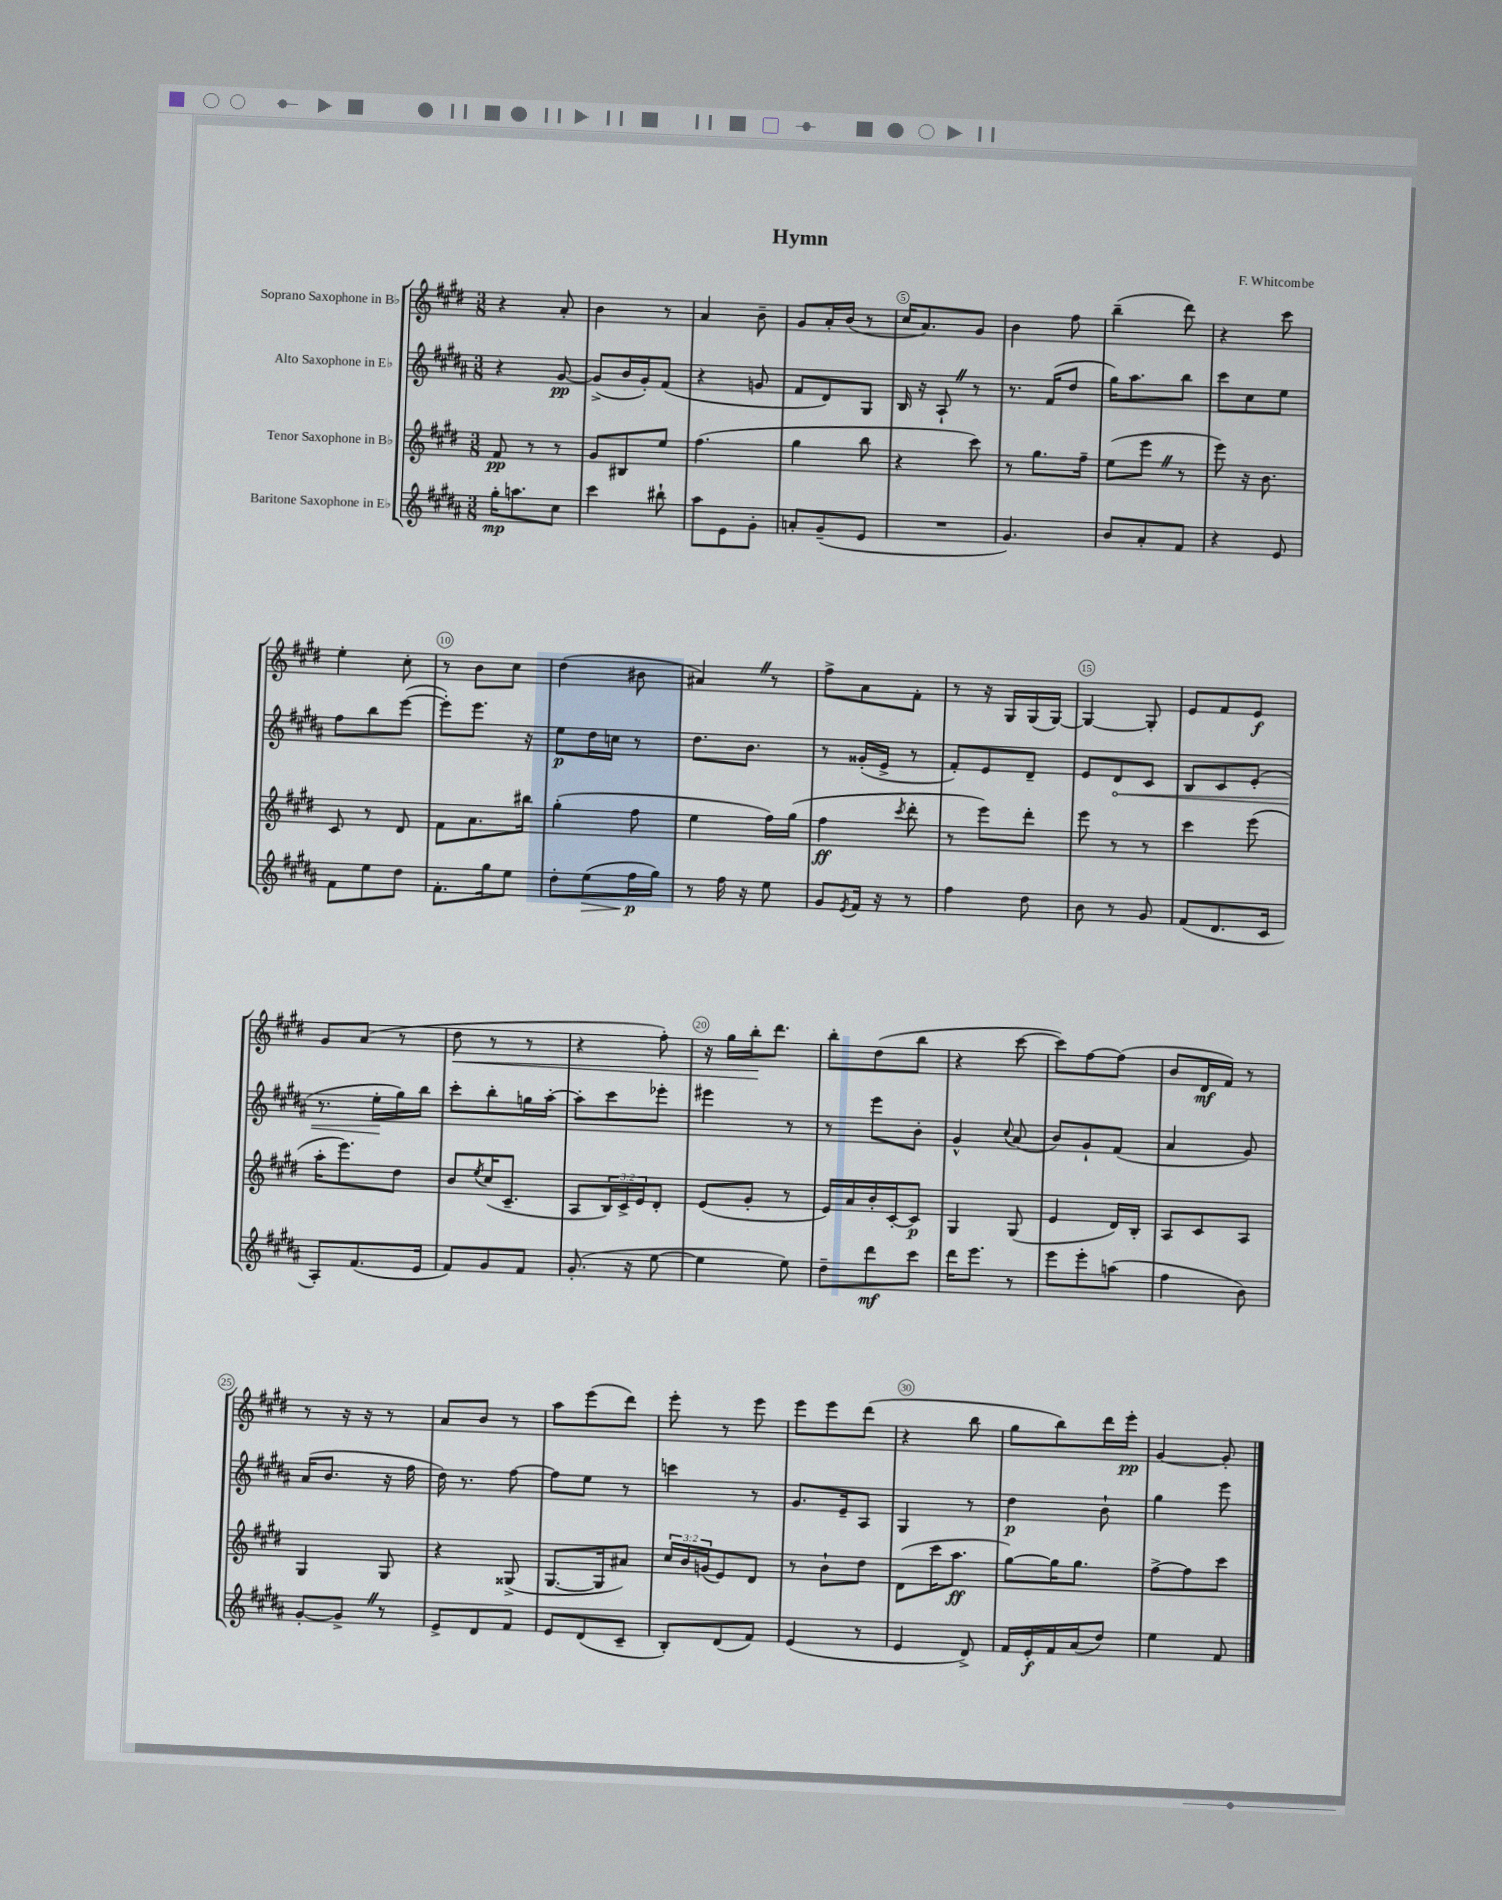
\header { title = "Hymn" composer = "F. Whitcombe" }
<<
\new StaffGroup <<
\new Staff = "s0" \with { instrumentName = "Soprano Saxophone in Bb" } {
    \clef treble \key e \major \numericTimeSignature \time 3/8
    r4 a'8-. |
    b'4 r8 |
    a'4 b'8-- |
    gis'8 a'16-. b'16( r8 |
    cis''16 a'8.) gis'8 |
    b'4 fis''8 |
    b''4--( dis'''8) |
    r4 cis'''8 |
    e''4-. cis''8-. |
    r8 b'8 cis''8 |
    dis''4( bis'8 |
    ais'4) \once \override BreathingSign.text = \markup { \musicglyph "scripts.caesura.straight" } \breathe r8 |
    fis''8-> a'8 fis'8-. |
    r8 r16 gis16 gis16( gis16~) |
    gis4~ gis8-. |
    e'8 fis'8 e'8\f |
    gis'8 a'8( r8 |
    dis''8\< r8 r8 |
    r4 fis''8-.) |
    r16 gis''16 b''16-.\! dis'''8. |
    b''8-. dis''8( b''8 |
    r4 cis'''8~ |
    cis'''8) fis''8~ fis''8( |
    b'8 dis'16\mf fis'16) r8 |
    r8 r16 r16 r8 |
    a'8 b'8 r8 |
    a''8 e'''8( dis'''8) |
    e'''8-. r8 e'''8 |
    e'''8 e'''8 dis'''8( |
    r4 b''8 |
    gis''8 b''8) dis'''16 e'''16-.\pp |
    gis'4~ gis'8-. \bar "|." |
}
\new Staff = "s1" \with { instrumentName = "Alto Saxophone in Eb" } {
    \clef treble \key b \major \numericTimeSignature \time 3/8
    r4 gis'8~\pp |
    gis'8->( b'16 gis'16-.) fis'8( |
    r4 g'8 |
    fis'8 dis'8) gis8 |
    b16 r16 ais8-! \once \override BreathingSign.text = \markup { \musicglyph "scripts.caesura.straight" } \breathe r8 |
    r8. fis'16( dis''8 |
    gis''16) ais''8. b''8 |
    cis'''8 cis''8 e''8 |
    fis''8 b''8 e'''8~( |
    e'''8-.) e'''8. r16 |
    e''8\p dis''16 c''16 r8 |
    dis''8. b'8. |
    r8 gisis'16-.( e'16-> r8 |
    fis'8-.) e'8 dis'8-- |
    e'8 \once \override Hairpin.circled-tip = ##t dis'8\< cis'8 |
    b8 cis'8 e'8-.( |
    r8. e''16-.\! gis''16) b''16 |
    cis'''8-. b''8-. g''16 ais''16~-. |
    ais''8-. cis'''8 ees'''8-. |
    eis'''4 r8 |
    r8 e'''8 b'8-. |
    gis'4-^ \appoggiatura { cis''8 } ais'8( |
    b'8) gis'8-! fis'8( |
    ais'4 gis'8) |
    ais'16( b'8. r16 fis''16 |
    dis''16) r8. fis''8~ |
    fis''8 e''8 r8 |
    c'''4 r8 |
    gis'8. e'16-- ais8 |
    gis4 r8 |
    dis''4\p b'8-! |
    gis''4 e'''8 \bar "|." |
}
\new Staff = "s2" \with { instrumentName = "Tenor Saxophone in Bb" } {
    \clef treble \key e \major \numericTimeSignature \time 3/8 \override Staff.TupletNumber.text = #tuplet-number::calc-fraction-text
    fis'8\pp r8 r8 |
    gis'8 bis8 e''8 |
    fis''4.( |
    gis''4 b''8 |
    r4 cis'''8) |
    r8 gis''8. fis''16-- |
    e''8( e'''8 \once \override BreathingSign.text = \markup { \musicglyph "scripts.caesura.straight" } \breathe r8 |
    e'''8) r16 b'8. |
    cis'8 r8 dis'8 |
    fis'8 a'8. bis''16 |
    gis''4-.( fis''8 |
    e''4 fis''16) gis''16( |
    fis''4\ff \acciaccatura { cis'''8 } dis'''8-. |
    r8 e'''8) dis'''8-. |
    e'''8 r8 r8 |
    cis'''4 e'''8( |
    a''16-. e'''8.) dis''8 |
    b'8 \acciaccatura { e''8 } cis''16( cis'8.-- |
    a8 \tuplet 3/2 { b16) cis'16-> e'16 } dis'8-. |
    e'8( gis'8-. r8 |
    e'16) a'16 b'16-. cis'16~-. cis'8\p |
    gis4 gis8( |
    e'4 dis'16) b16-. |
    a8 cis'8 a8 |
    gis4 gis8 |
    r4 gisis8->( |
    gis8.~ gis16 ais'8) |
    \tuplet 3/2 { cis''16 b'16 g'16( } e'8) dis'8 |
    r8 b'8-! dis''8 |
    dis'8( cis'''16 a''8.\ff |
    gis''8~) gis''16 gis''8. |
    fis''8~-> fis''8 cis'''8 \bar "|." |
}
\new Staff = "s3" \with { instrumentName = "Baritone Saxophone in Eb" } {
    \clef treble \key b \major \numericTimeSignature \time 3/8
    gis''16-.\mp a''8. cis''8 |
    cis'''4 bis''8-! |
    ais''8 e'8 gis'8-. |
    a'8-. gis'8--( e'8 |
    R4. |
    gis'4.) |
    b'8 ais'8-. fis'8 |
    r4 e'8 |
    fis'8 e''8 dis''8 |
    fis'8.-. gis''16 e''8 |
    dis''8-. e''8\>( fis''16\p\! gis''16) |
    r8 fis''16 r16 e''8 |
    gis'8 \acciaccatura { e'8 } fis'16 r16 r8 |
    fis''4 dis''8 |
    b'8 r8 gis'8 |
    fis'8( dis'8. cis'16 |
    ais8-.) fis'8.( e'16 |
    fis'8) gis'8 fis'8 |
    gis'8.-.( r16 e''8~ |
    e''4 e''8) |
    dis''8-- dis'''8\mf cis'''8 |
    dis'''16 e'''8. r8 |
    e'''8 e'''8-. a''8( |
    fis''4 b'8) |
    gis'8~-. gis'8-> \once \override BreathingSign.text = \markup { \musicglyph "scripts.caesura.straight" } \breathe r8 |
    e'8-> dis'8 fis'8 |
    e'8 dis'8( cis'8-- |
    b8-.) dis'8( fis'8) |
    e'4( r8 |
    e'4 dis'8->) |
    fis'16 e'16-.\f fis'16 ais'16( dis''8) |
    e''4 fis'8 \bar "|." |
}
>>
>>
\layout { \context { \Score \override BarNumber.break-visibility = ##(#f #t #t) barNumberVisibility = #(every-nth-bar-number-visible 5) \override BarNumber.stencil = #(make-stencil-circler 0.1 0.3 ly:text-interface::print) } }
